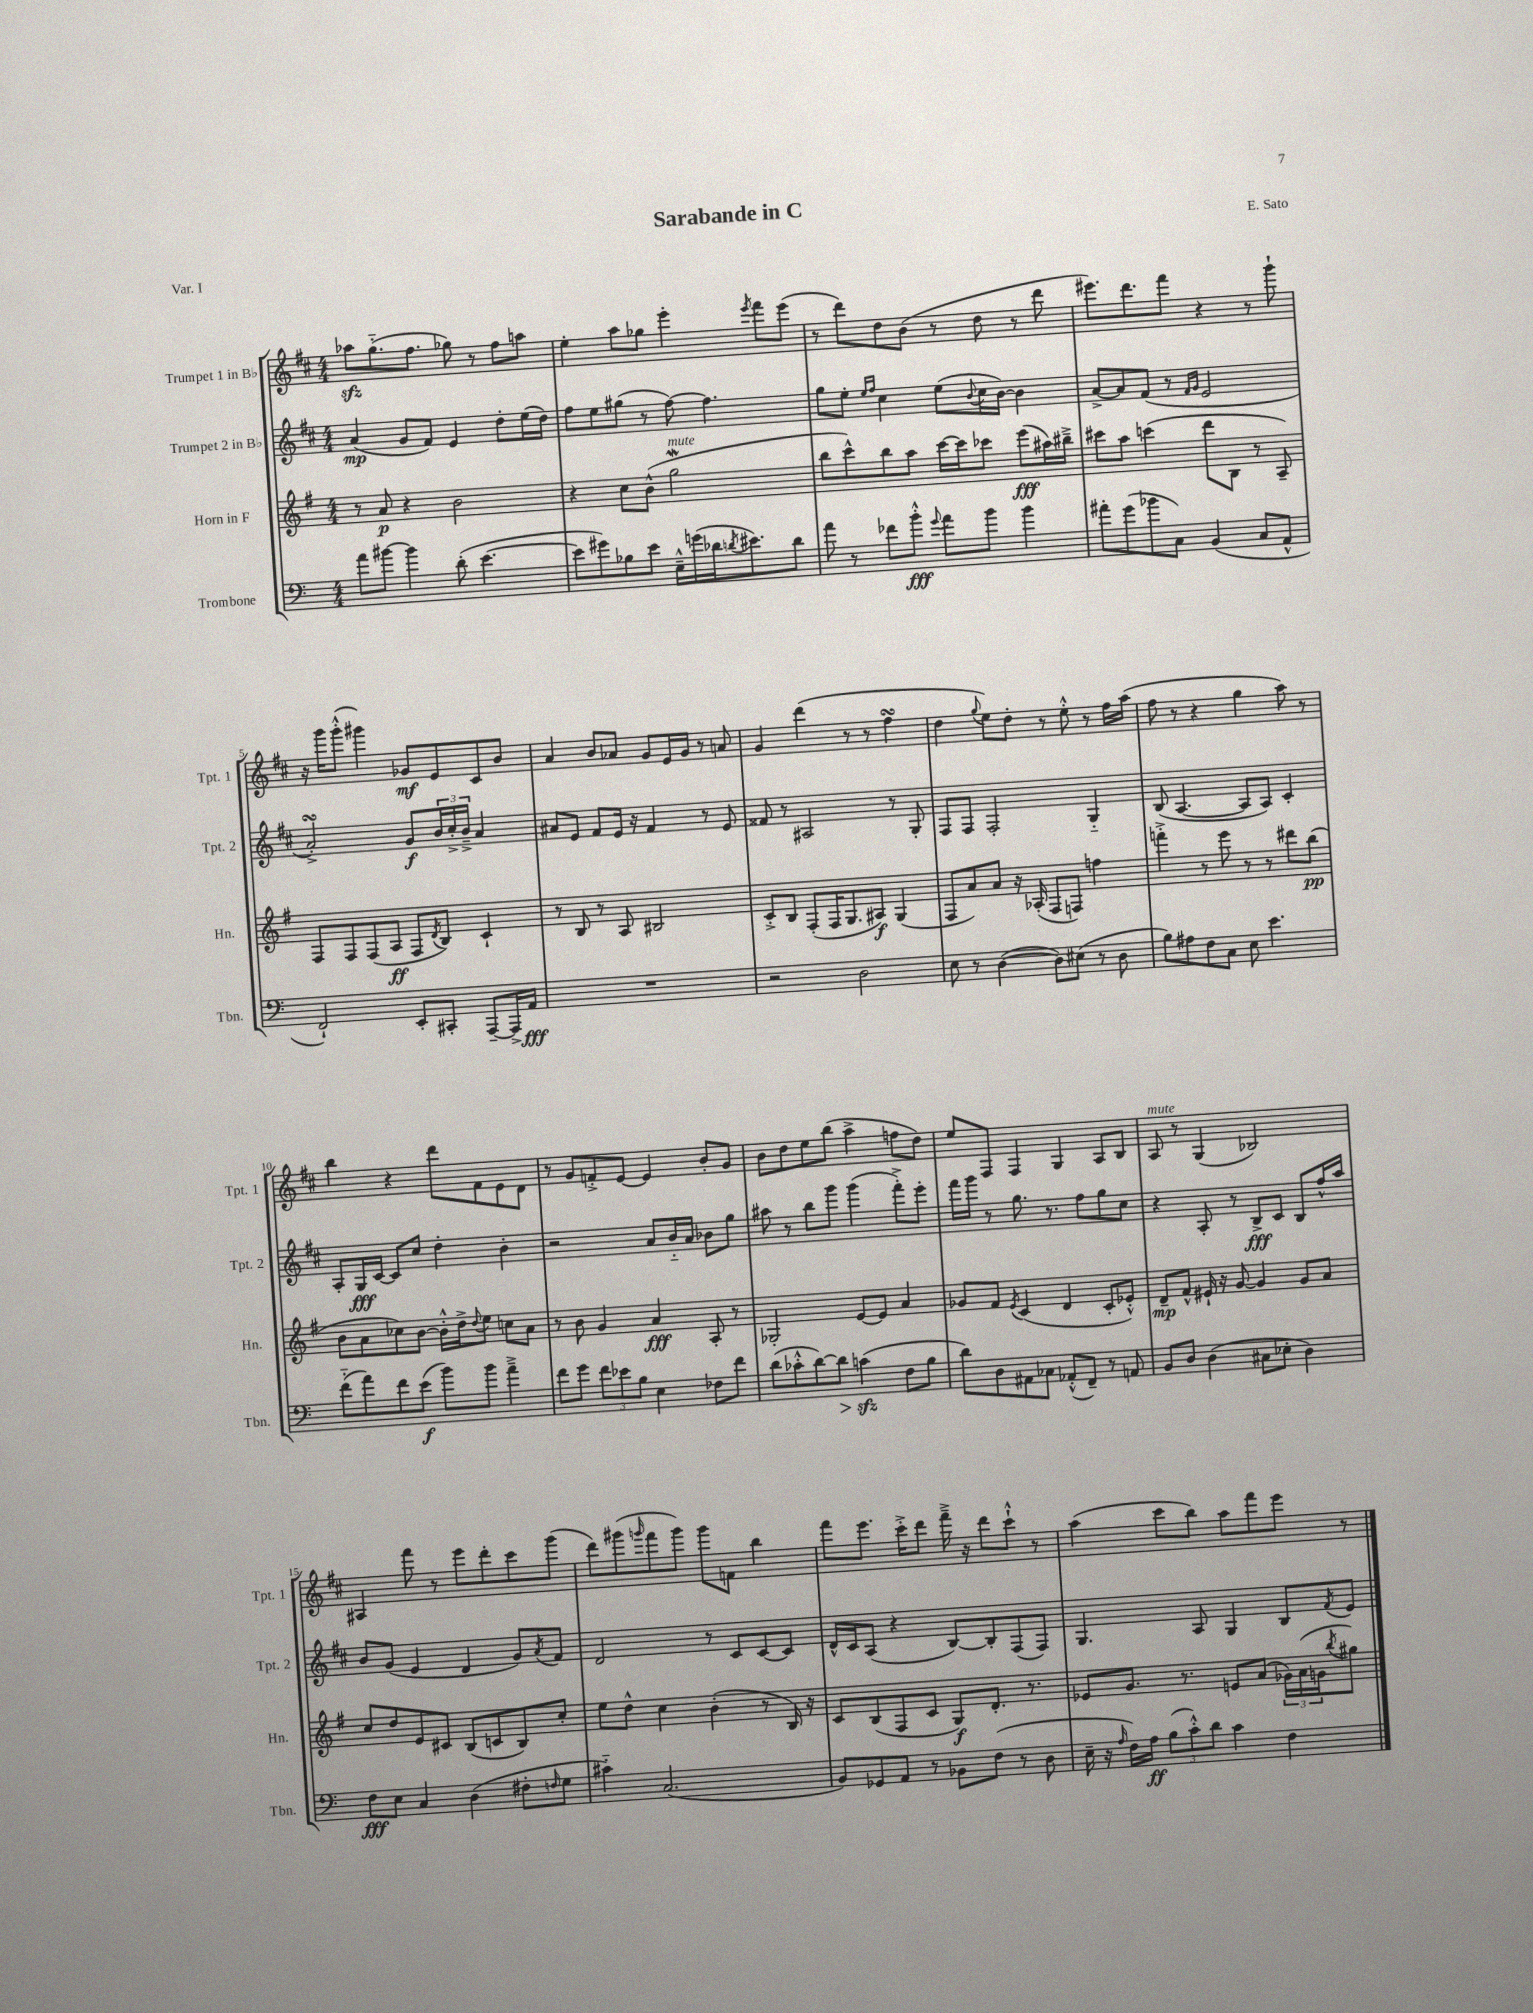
\header { title = "Sarabande in C" composer = "E. Sato" piece = "Var. I" }
<<
\new StaffGroup <<
\new Staff = "s0" \with { instrumentName = "Trumpet 1 in Bb" shortInstrumentName = "Tpt. 1" } {
    \clef treble \key d \major \numericTimeSignature \time 4/4
    aes''8\sfz g''8.-_( fis''8. ges''8) r8 fis''8 a''8 |
    e''4-. a''8 ges''8 e'''4-. \acciaccatura { e'''8 } fis'''8 e'''8( |
    r8 d'''8) d''8 b'8( r8 d''8 r8 d'''8 |
    eis'''8.) d'''8. fis'''8 r4 r8 g'''8-! |
    r16 g'''16 g'''8-.-^( gis'''4) ges'8\mf e'8 cis'8 b'8 |
    a'4 b'8 aes'8 g'8 e'16 g'16 r8 a'8 |
    g'4 d'''4( r8 r8 fis''4\turn |
    d''4 \appoggiatura { g''8 } e''8) d''8-. r8 e''8-.-^ r8 fis''16 a''16( |
    fis''8 r8 r4 g''4 a''8) r8 |
    b''4 r4 d'''8 fis'8 e'8 d'8 |
    r8 g'8 f'8-.-> e'8~ e'4 b'8-. g'8 |
    b'8 d''8 e''8 b''8( a''4-> f''8 d''8) |
    e''8 fis8 fis4 g4 a8 b8 |
    a8^\markup { \italic "mute" } r8 g4( bes2) |
    ais4 fis'''8 r8 e'''8 d'''8-. cis'''8 g'''8( |
    d'''8) gis'''8( \grace { g'''16 } fis'''8 g'''8) g'''8 f'8 b''4 |
    fis'''8 e'''8. cis'''16-.-> d'''8 fis'''16---> r16 d'''8 cis'''8-!-^ r8 |
    a''4( cis'''8 b''8) a''8 fis'''8 e'''8 r8 \bar "|." |
}
\new Staff = "s1" \with { instrumentName = "Trumpet 2 in Bb" shortInstrumentName = "Tpt. 2" } {
    \clef treble \key d \major \numericTimeSignature \time 4/4
    a'4\mp( g'8 fis'8) e'4 d''8-. e''16( d''16) |
    fis''8 e''8 gis''8( r8 fis''8~) fis''4. |
    g''8 e''8-. \grace { e''16 fis''16 } cis''4 e''8( \appoggiatura { b'8 } cis''16 b'16~) b'4 |
    a'8~-> a'8 fis'8( r8 \grace { fis'16 g'16 } e'2 |
    a'2-.->\turn) g'8\f \tuplet 3/2 { b'16 cis''16-.-> b'16---> } a'4 |
    ais'8 e'8 fis'8 e'16 r16 fis'4 r8 e'8 |
    fisis'8 r8 ais2 r8 g8-. |
    fis8 fis8 fis2-. g4-_ |
    b8( a4.~ a8 a8) cis'4-. |
    a8-. g16\fff cis'16~ cis'8 cis''8 d''4-. b'4-. |
    r2 a'8 b'16-_ a'16 bes'8 g''8 |
    ais''8 r8 b''8 g'''8 g'''4( fis'''8-.->) e'''8-. |
    fis'''16 g'''16 r8 g''8. r8. fis''8 g''8 cis''8 |
    r4 a8-. r8 b8->\fff cis'8 b8 fis''16-^ a''16 |
    b'8 g'8( e'4 d'4 g'8) \acciaccatura { a'8 } fis'8 |
    d'2 r8 cis'8 cis'8~ cis'8 |
    d'16-^ cis'16 a8( r4 b8~) b8-. fis8( fis8) |
    g4. a8 g4 b8 \acciaccatura { fis'8 } e'8 \bar "|." |
}
\new Staff = "s2" \with { instrumentName = "Horn in F" shortInstrumentName = "Hn." } {
    \clef treble \key g \major \numericTimeSignature \time 4/4
    r8 a'8\p r4 b'2 |
    r4 c''8 b'8-^( g''2\mordent^\markup { \italic "mute" } |
    b''8 c'''8-^) b''8 a''8 c'''16~ c'''16 ces'''8 e'''8\fff( ais''16) bis''16---> |
    cis'''8 a''8 c'''4( d'''8 b8 r8 a8--) |
    fis8 fis8 fis8( a8\ff fis8 \acciaccatura { d'8 } b8) c'4-! |
    r8 b8 r8 a8 bis2 |
    c'8-.-> b8 fis8-.( fis16 g8. ais8\f) g4( |
    fis8 a'8) a'8 r16 aes16-.( fis8 f8) f''4 |
    f'''4-.-> r8 e'''8 r8 r8 dis'''8 b''8\pp( |
    b'8 a'8 ces''8) b'8~ b'16-.-^ d''16-> \appoggiatura { d''8 } e''8 c''8 a'8 |
    r8 b'8 g'4 a'4\fff a8-. r8 |
    ges2-. e'8~ e'8 a'4 |
    ges'8 fis'8 \acciaccatura { e'8 } c'4( d'4 c'8-. ees'8-.-^) |
    d'8--\mp fis'8-^ eis'16-! r16 g'8~ g'4 g'8 a'8 |
    c''8 d''8 e'8 cis'8 b8( c'8 b8) c''8-. |
    e''8 d''8-^ c''4 b'4-.( r8 b16) r16 |
    c'8 b8( fis8 c'8 g8\f) d'8.-. r8. |
    ees'8 g'8. r8. e'8 a'8( \tuplet 3/2 { ges'16) a'16( g'16 } \acciaccatura { b''8 } gis''8) \bar "|." |
}
\new Staff = "s3" \with { instrumentName = "Trombone" shortInstrumentName = "Tbn." } {
    \clef bass \key c \major \numericTimeSignature \time 4/4
    a'8 bis'8~ bis'4 d'8-.( e'4.~ |
    e'8 gis'8) bes8 e'8 e16---^ g'16( des'16 \acciaccatura { d'8 } eis'8.) d'8 |
    a'8 r8 fes'8 b'8-.-^\fff \appoggiatura { g'8 } a'8 b'8 b'4 |
    ais'8-. g'8( bes'8 c8) b,4( c8 a,8-^ |
    f,2-!) e,8-. cis,8-. a,,8~-- a,,16-> a,16\fff |
    R1 |
    r2 d2 |
    e8 r8 d4~( d8) eis8( r8 d8 |
    b8) ais8 f8 c8 e8 e'4. |
    f'8-_( a'8) f'8 e'8\f( b'8) b'8 a'4---> |
    f'8 g'8 \tuplet 3/2 { f'8 ees'8 b8 } e4 fes8 f'8 |
    d'8( ces'8-.-^ d'8~) d'8\> c'4\sfz\!( f8 b8 |
    d'8) d8 ais,8 ces8 aes,8-.-^( f,8--) r8 a,8 |
    b,8 d8 d4( cis8 ees8-. d4) |
    f8\fff e8 c4 d4( fis8-. \grace { f16 } g8 |
    cis'4-_) c2.( |
    b,8) ges,8 a,8 r8 bes,8 f8( r8 d8 |
    e16-- r16 \grace { a16 } f16) a16\ff \tuplet 3/2 { b8( c'8-.-^) d'8 } c'4 f4 \bar "|." |
}
>>
>>
